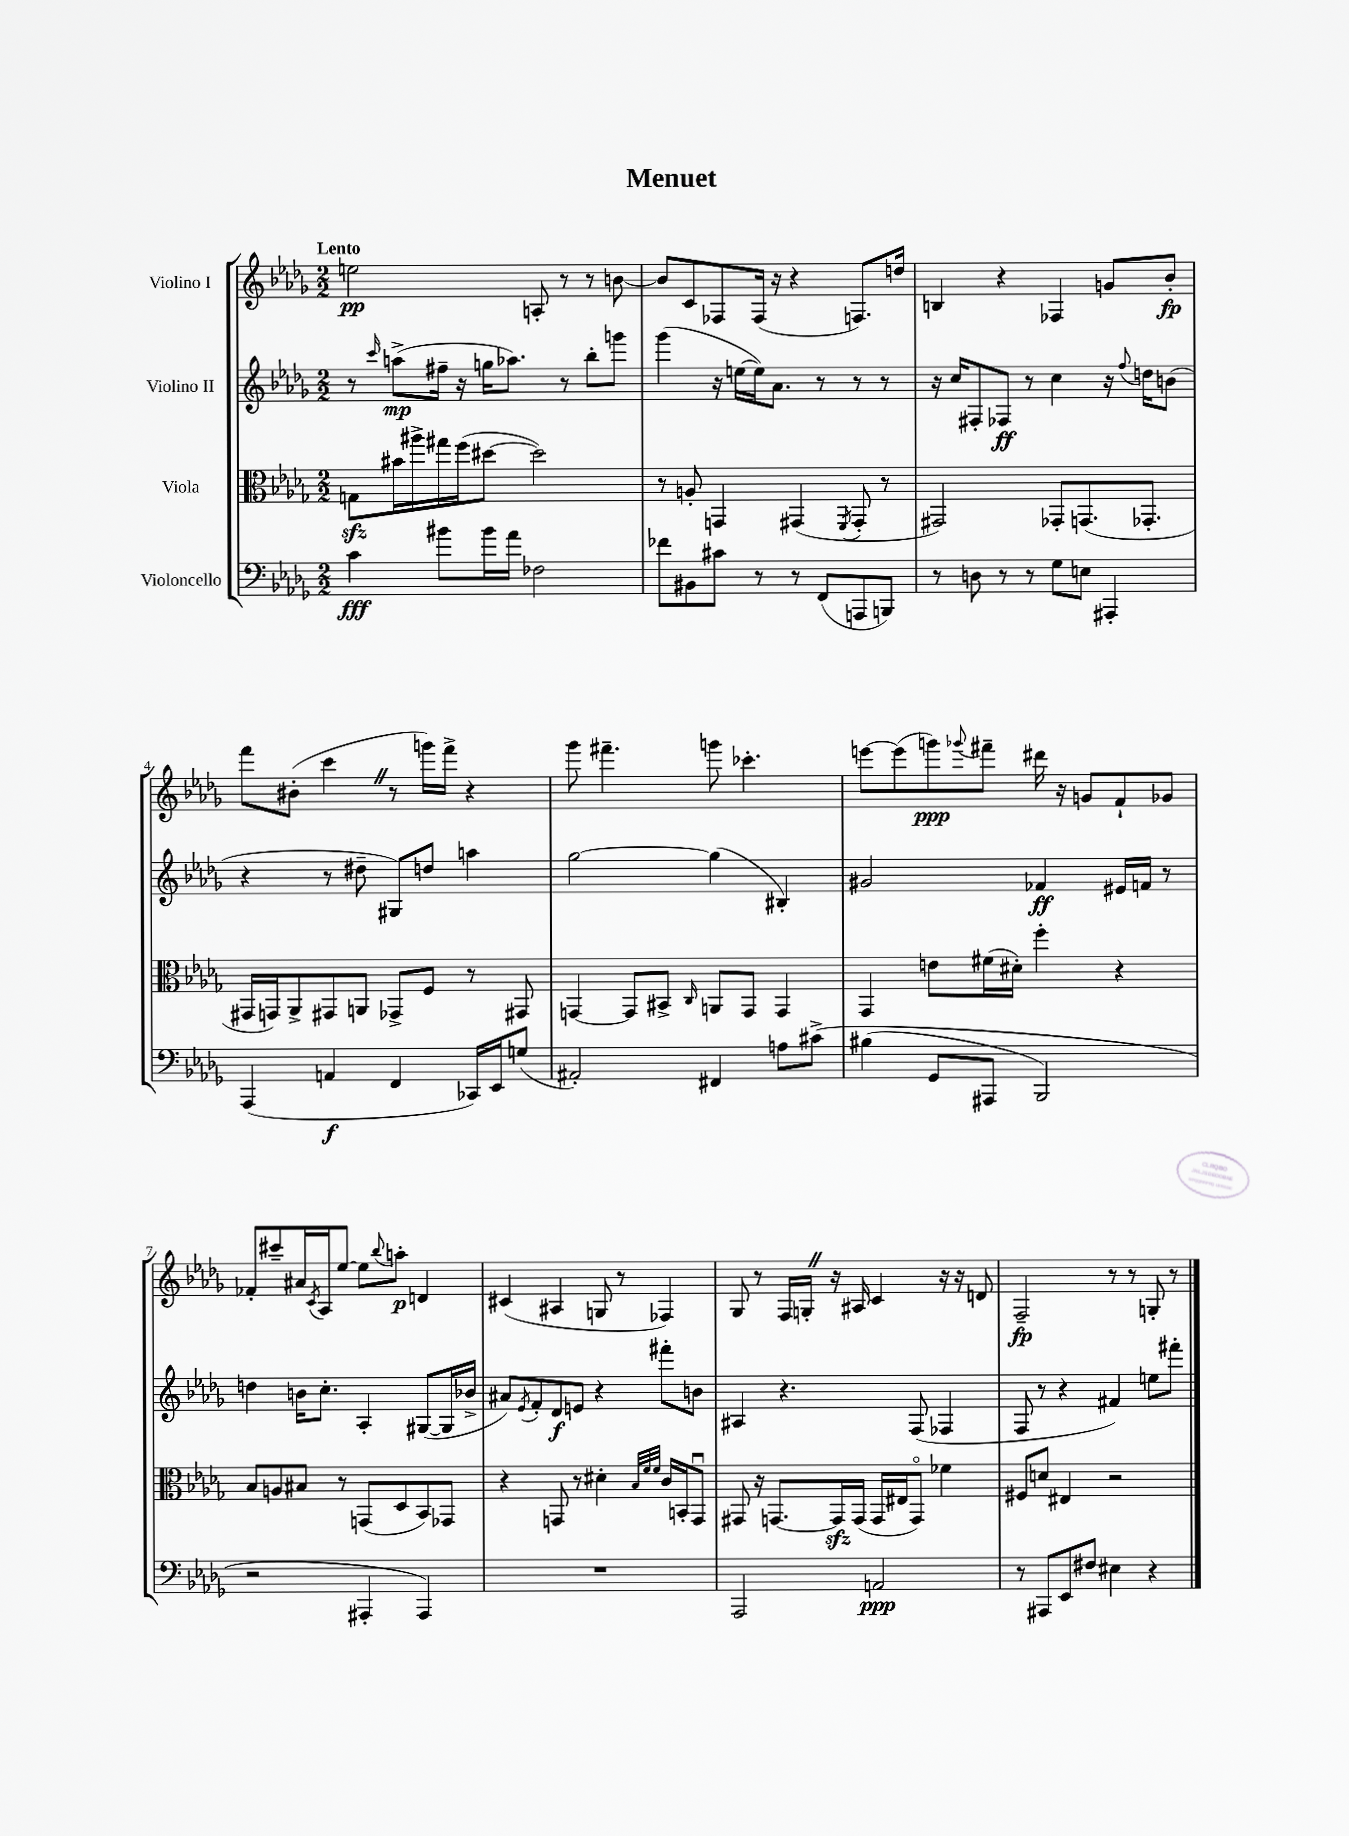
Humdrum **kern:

**kern	**kern	**kern	**kern
*staff4	*staff3	*staff2	*staff1
*clefF4	*clefC3	*clefG2	*clefG2
*k[b-e-a-d-g-]	*k[b-e-a-d-g-]	*k[b-e-a-d-g-]	*k[b-e-a-d-g-]
*M2/2	*M2/2	*M2/2	*M2/2
4c	8G	8r	2ee
.	.	16qqccc	.
.	16b#	(8aa^	.
.	16aa#^	.	.
8b#	16gg#	16ff#~	.
.	(16ff	16r	.
16b#	[8dd#	16gg	.
16a-	.	8.aa-)	.
2F-	2dd#])	.	8A'
.	.	8r	8r
.	.	8bb-'	8r
.	.	8ggg	[8b
=	=	=	=
8f-	8r	(4ggg-	8b]
8BB#	8A'	.	8c
8c#	4GG	16r	8F-
.	.	[16ee	.
8r	.	16ee])	(16F-
.	.	8.a-	16r
8r	(4GG#	.	4r
(8FF	.	8r	.
.	8qFF	.	.
8AAA	8GG#'	8r	8.F)
8BBB)	8r	8r	.
.	.	.	16dd
=	=	=	=
8r	2GG#)	16r	4B
.	.	16cc	.
8D	.	8F#'	.
8r	.	8F-	4r
8r	.	8r	.
8G-	8GG-'	4cc	4F-
8E	(8.GG	.	.
4AAA#'	.	16r	8g
.	.	8qqff	.
.	8.GG-'	16dd	.
.	.	(8b	8b-'
=	=	=	=
(4AAA-	16GG#	4r	8fff
.	16GG)	.	.
.	8AA-^	.	(8b#'
4AA	8GG#	8r	4ccc
.	8AA	8dd#~	.
4FF	8GG-^	8G#)	8r
.	8F	8dd	16ggg)
.	.	.	16fff^
16CC-)	8r	4aa	4r
16EE-	.	.	.
(8G	8GG#	.	.
=	=	=	=
2AA#')	[4GG	[2gg-	8ggg-
.	.	.	4.fff#~
.	8GG]	.	.
.	8BB#^	.	.
.	16qqC	.	.
4FF#	8AA	(4gg-]	8ggg
.	8GG	.	4.ccc-'
8A	4GG	4B#')	.
&(8c#^	.	.	.
=	=	=	=
(4B#	4GG-	2g#	[8eee
.	.	.	(8eee]
8GG-	8e	.	8ggg)
.	.	.	8qqggg-
8AAA#	(16f#	.	8fff#~
.	16d#')	.	.
2BBB-)	4ff'	4f-	16ddd#
.	.	.	16r
.	.	.	8g
.	4r	16e#	8f`
.	.	16f	.
.	.	8r	8g-
=	=	=	=
2r	8B-	4dd	8f-'
.	8A	.	8ccc#~
.	8B#	16b	16a#
.	.	.	8qc
.	.	8.cc'	16A-
.	8r	.	[8ee-
4AAA#'	(8GG	4A-'	8ee-]
.	.	.	8qqbb-
.	8D-	.	8aa'
4AAA#&)	8BB-)	([8G#	4d
.	8GG-	16G#]	.
.	.	16b-^	.
=	=	=	=
1r	4r	8a#)	(4c#
.	.	8qe-	.
.	.	8f'	.
.	8GG	8d-	4A#
.	8r	8e	.
.	4d#'	4r	8G
.	.	.	8r
.	32qqB-	.	.
.	32qqf	.	.
.	32qqf	.	.
.	16c	8fff#'	4F-)
.	16BB'	.	.
.	8GGu	8b	.
=	=	=	=
2AAA-	8GG#	4A#	8G-
.	16r	.	8r
.	[8.GG	.	.
.	.	4.r	16F
.	.	.	16G'
.	16GG]	.	16r
.	(16GG	.	16A#
2AA	16GG	.	4c
.	16E#	.	.
.	8GGo)	(8F	.
.	4f-	4F-	16r
.	.	.	16r
.	.	.	8d
=	=	=	=
8r	8F#	8F	2F~
8AAA#	8d	8r	.
8EE-	4E#	4r	.
8F#	.	.	.
4E#	2r	4f#)	8r
.	.	.	8r
4r	.	8ee	8G'
.	.	8fff#'	8r
==	==	==	==
*-	*-	*-	*-
